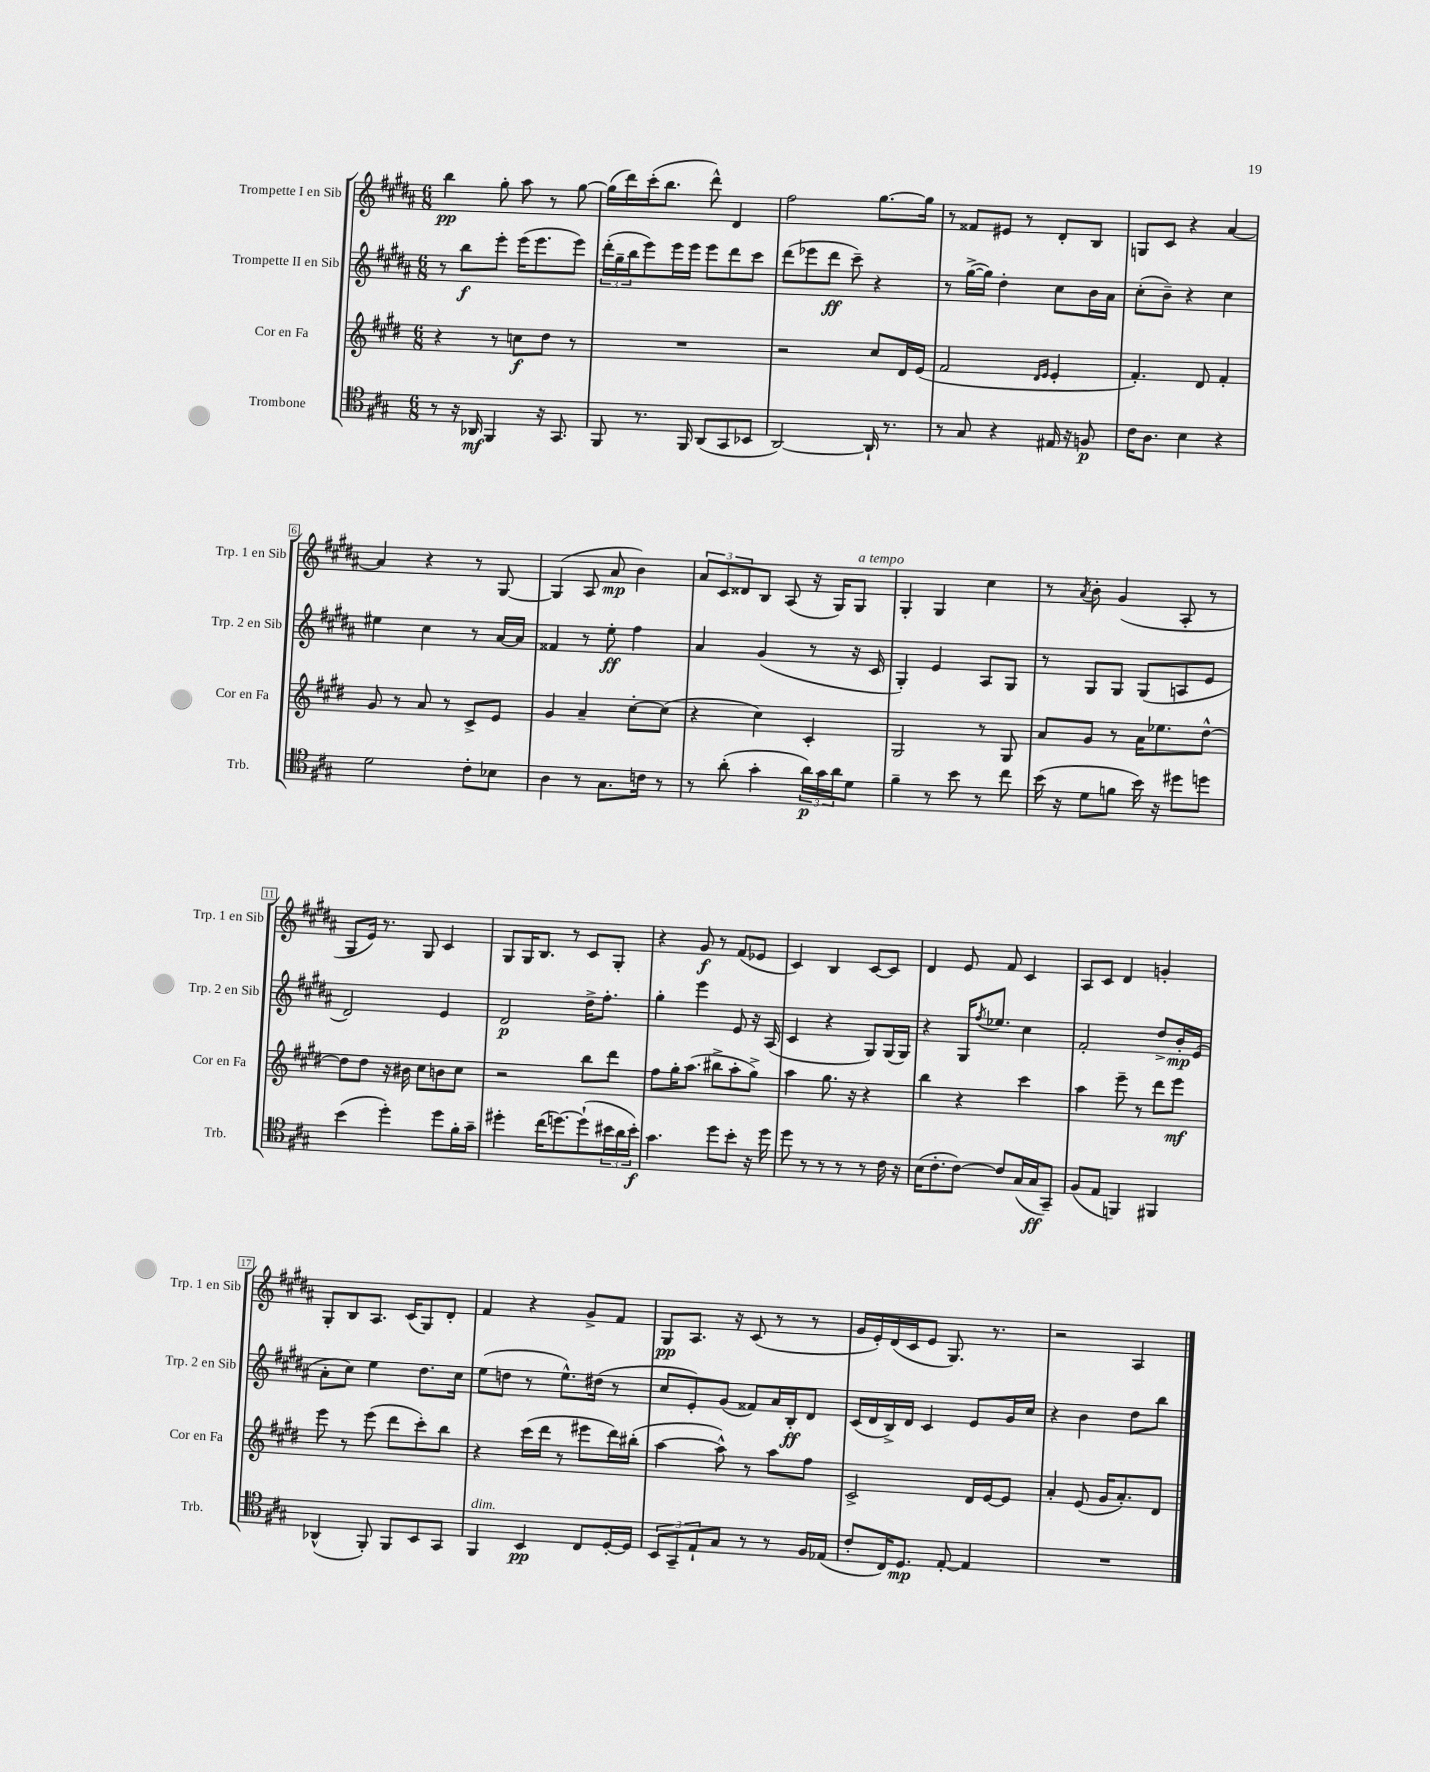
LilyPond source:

<<
\new StaffGroup <<
\new Staff = "s0" \with { instrumentName = "Trompette I en Sib" shortInstrumentName = "Trp. 1 en Sib" } {
    \clef treble \key b \major \numericTimeSignature \time 6/8
    b''4\pp gis''8-. ais''8 r8 gis''8~ |
    gis''16( dis'''16) cis'''16-.( b''8. dis'''8-^) dis'4 |
    fis''2 gis''8.~ gis''16 |
    r8 fisis'8 eis'8 r8 dis'8-. b8 |
    g8 cis'8 r4 ais'4~ |
    ais'4 r4 r8 gis8~ |
    gis4( ais8 ais'8\mp b'4) |
    \tuplet 3/2 { ais'8 cis'8 disis'8 } b8 ais8( r16 gis16) gis8^\markup { \italic "a tempo" } |
    gis4-. gis4 cis''4 |
    r8 \acciaccatura { ais'8 } b'8-. gis'4( ais8-. r8 |
    gis8 e'16) r8. gis8 cis'4 |
    gis8 gis16 b8. r8 cis'8 gis8-. |
    r4 gis'8\f r8 fis'8( ees'8 |
    cis'4) b4 cis'8~ cis'8 |
    dis'4 e'8 fis'8 cis'4 |
    ais8 cis'8 dis'4 g'4-. |
    gis8-. b8 ais8. cis'16( gis8) dis'8-. |
    fis'4 r4 gis'8-> fis'8 |
    gis8\pp ais8. r16 cis'8( r8 r8 |
    gis'16 e'16-.) dis'16( cis'16 e'8 gis8.) r8. |
    r2 ais4 \bar "|." |
}
\new Staff = "s1" \with { instrumentName = "Trompette II en Sib" shortInstrumentName = "Trp. 2 en Sib" } {
    \clef treble \key b \major \numericTimeSignature \time 6/8
    r8 b''8\f e'''8-. e'''16( e'''8. e'''8) |
    \tuplet 3/2 { dis'''16-.( gis''16-- b''16 } e'''8) e'''16 e'''16 e'''8 dis'''8 cis'''8 |
    dis'''8( ees'''8 dis'''8\ff cis'''8--) r4 |
    r8 gis''16~->( gis''16) dis''4-. cis''8 b'16 ais'16 |
    cis''8-.( b'8--) r4 cis''4 |
    eis''4 cis''4 r8 ais'16~ ais'16 |
    fisis'4 r8 e''8-.\ff fis''4 |
    ais'4 gis'4( r8 r16 cis'16 |
    gis4-.) e'4 ais8 gis8 |
    r8 gis8 gis8 gis8( a8 e'8 |
    dis'2) e'4 |
    dis'2\p dis''16-> fis''8.-. |
    gis''4-. e'''4 e'8 r16 ais16( |
    cis'4 r4 gis8) gis16( gis16) |
    r4 gis16 \acciaccatura { fis''8 } ees''8. cis''4 |
    fis'2-. dis''8-> b'16-.\mp e'16( |
    ais'8-. cis''8) e''4 dis''8. cis''16 |
    e''8( d''8 r8 e''8.-^) dis''16( r8 |
    cis''8 e'8-.) gis'8( fisis'8) ais'16 b16-.\ff dis'8 |
    cis'16( dis'16 b16->) dis'16 cis'4 e'8 gis'16 cis''16 |
    r4 b'4 dis''8 b''8 \bar "|." |
}
\new Staff = "s2" \with { instrumentName = "Cor en Fa" shortInstrumentName = "Cor en Fa" } {
    \clef treble \key e \major \numericTimeSignature \time 6/8
    r4 r8 c''8\f dis''8 r8 |
    R2. |
    r2 cis''8 dis'16 e'16( |
    fis'2 \grace { dis'16 e'16 } e'4-. |
    fis'4.-.) dis'8 fis'4-. |
    gis'8 r8 a'8 r8 cis'8-> e'8 |
    gis'4 a'4-- cis''8~-. cis''8( |
    r4 cis''4) cis'4-. |
    gis2 r8 gis8 |
    a'8 gis'8 r8 a'16 ees''8. dis''8~-^ |
    dis''8 dis''8 r16 bis'16 cis''8 b'8 cis''8 |
    r2 b''8 dis'''8 |
    fis''8 gis''16-. a''8.( bis''8-> a''8-. gis''8->) |
    a''4 gis''8. r16 r4 |
    b''4 r4 cis'''4 |
    a''4 e'''8-- r8 dis'''8 e'''8\mf |
    e'''8 r8 e'''8( dis'''8 cis'''8-.) b''8 |
    r4 cis'''16( dis'''16 r8 eis'''8 dis'''16) bis''16-.( |
    a''4~ a''8-^) r8 a''8 fis''8 |
    cis'2-> dis'16 e'16~ e'8 |
    a'4-. e'8( gis'16 a'8.-.) dis'8 \bar "|." |
}
\new Staff = "s3" \with { instrumentName = "Trombone" shortInstrumentName = "Trb." } {
    \clef tenor \key a \major \numericTimeSignature \time 6/8
    r8 r16 aes,16\mf fis,4 r16 gis,8. |
    fis,8 r8. fis,16 a,8( gis,8 bes,8 |
    a,2~) a,16-! r8. |
    r8 gis8 r4 eis16 r16 f8\p |
    cis'16 a8. b4 r4 |
    d'2 cis'8-. bes8 |
    a4 r8 gis8. c'16 r8 |
    r8 a'8-.( gis'4-. \tuplet 3/2 { a'16\p) gis'16 a'16 } d'8 |
    fis'4-- r8 b'8 r8 cis''8 |
    b'16( r16 d'8 f'8 b'16) r16 dis''8 d''8 |
    b'4( d''4-.) d''8 fis'16-. gis'16-- |
    dis''4-. cis''16( d''8.~) d''8-!( \tuplet 3/2 { bis'16 a'16 bis'16-.\f) } |
    gis'4. d''8 b'8-. r16 d''16 |
    d''8 r8 r8 r8 r8 cis'16 r16 |
    b16( cis'8.-. cis'8~) cis'8 gis16( gis16\ff gis,8--) |
    fis8( e8 f,4) fis,4 |
    aes,4-^( fis,8-.) fis,8 b,8 gis,8 |
    fis,4^\markup { \italic "dim." } b,4\pp cis8 d16~-. d16 |
    \tuplet 3/2 { b,8 gis,8-- e8-! } gis8 r8 r8 fis16 ees16( |
    cis'8-. cis16) d8.\mp e8~-. e4 |
    R2. \bar "|." |
}
>>
>>
\layout { \context { \Score \override BarNumber.stencil = #(make-stencil-boxer 0.1 0.3 ly:text-interface::print) } }
